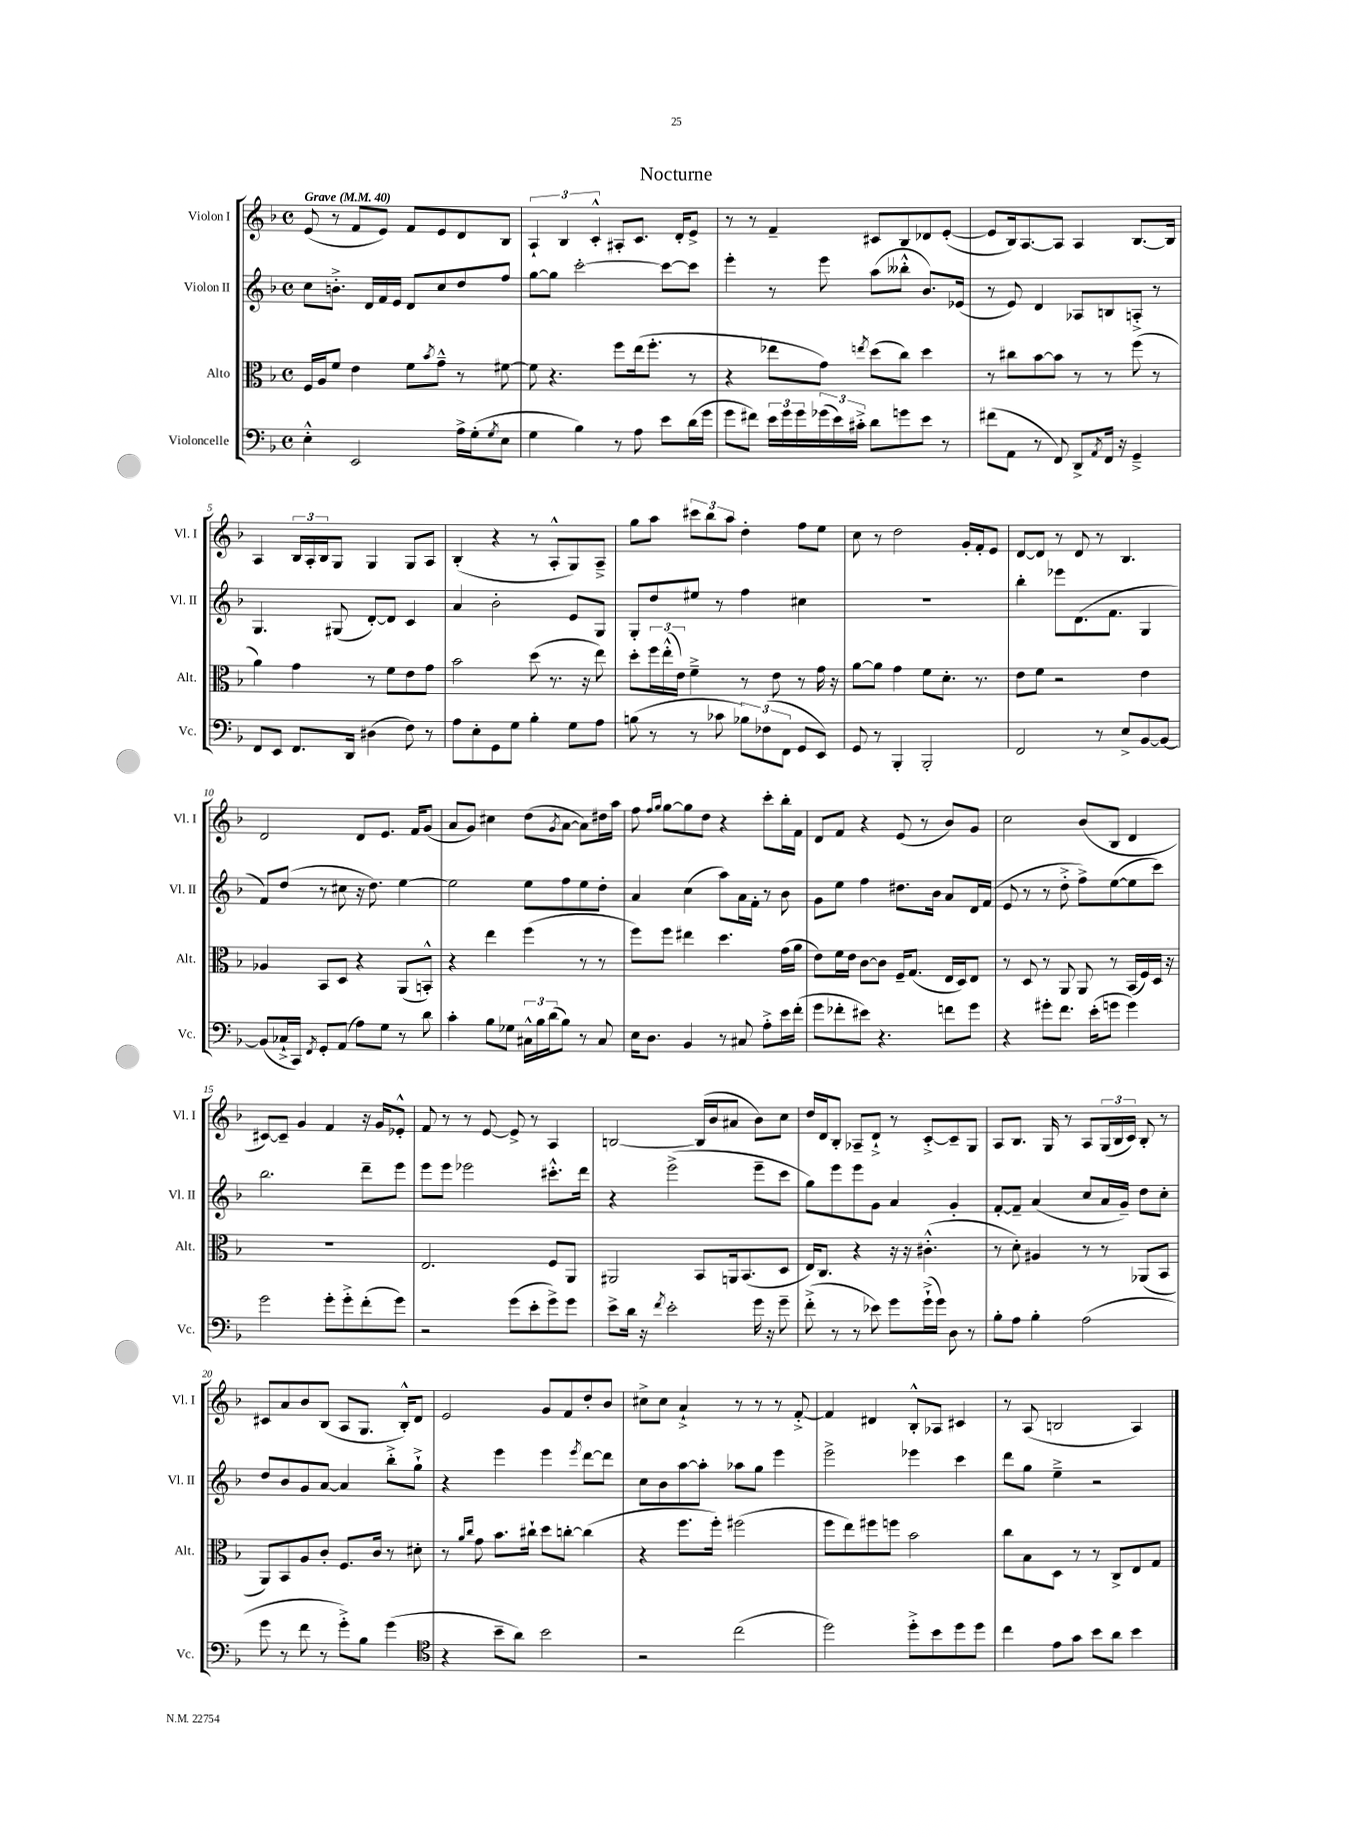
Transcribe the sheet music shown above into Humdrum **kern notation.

**kern	**kern	**kern	**kern
*staff4	*staff3	*staff2	*staff1
*clefF4	*clefC3	*clefG2	*clefG2
*k[b-]	*k[b-]	*k[b-]	*k[b-]
*M4/4	*M4/4	*M4/4	*M4/4
*met(c)	*met(c)	*met(c)	*met(c)
*MM40	*MM40	*MM40	*MM40
4E'^^\	16F/LL	8cc\L	(8e/
.	16A/J	.	.
.	8f/J	8.b'^\J	8r
2EE/	4e\	.	8f/L
.	.	16d/LL	.
.	.	16f/	8e/J)
.	.	16e/JJ	.
.	8f\L	8d/L	8f/L
.	8qb-/	.	.
.	8g~^^\J	8cc/	8e/
16A^\LL	8r	8dd/	8d/
(16G'\J	.	.	.
8qG/	.	.	.
8E\J	[8f#\	8ff/J	8B-/J
=	=	=	=
4G\	8f#\]	[8gg\L	6A`/
.	4.r	8gg\]J	.
.	.	.	6B-/
4B-\)	.	[2ccc'\	.
.	.	.	6c'^^/
8r	8ff\L	.	8A#'/L
8A\	(16ee\k	.	8.c/J
.	8.ff'\J	.	.
8e\L	.	8ccc\_L	.
.	.	.	16d'/LK
(16d\L	8r	8ccc\]J	8e^/J
16g\JJ	.	.	.
=	=	=	=
8g\L	4r	4eee'\	8r
8f#\J)	.	.	8r
24e\LL	8ee-\L	8r	4f~/
24g\	.	.	.
24g\	.	.	.
(24g-\	8g\J)	8eee\	.
24e\)	.	.	.
24c#'^\JJ	.	.	.
.	8qee/	.	.
8d\L	(8dd\L	(8aa\L	8c#/L
8g\	8cc\J)	8bb--'^^\J	8B-/
8e\J	4dd\	8.b-/L)	8d-/
8r	.	.	([8e'/J
.	.	(16e-/Jk	.
=	=	=	=
(8f#\L	8r	8r	8e/]L
8AA\J	8cc#\L	8e/)	16B-/k)
.	.	.	[8.A/
8r	[8b-\	4d/	.
8FF/)	8b-\]J	.	8A/]J
8DD^/L	8r	8A-/L	4A/
8qAA/	.	.	.
16FF/Jk	8r	8B/	.
16r	.	.	.
4GG~^/	(8ff\	8A'^/J	[8.B-/L
.	8r	8r	.
.	.	.	16B-/]Jk
=	=	=	=
8FF/L	4a\)	4.G/	4A/
8EE/J	.	.	.
8.FF/L	4g\	.	24B-/LL
.	.	.	24A'/
.	.	.	24B-/J
.	.	(8G#/	8G/J
16DD/Jk	.	.	.
(4D#\	8r	[8d'/L)	4G/
.	8f\L	8d/]J	.
8F\)	8e\	4c/	8G/L
8r	8g\J	.	8A/J
=	=	=	=
8A\L	2b-\	4a/	(4B-'/
8E'\	.	.	.
8GG\	.	2b-'\	4r
8G\J	.	.	.
4B-'\	(8dd\	.	8r
.	8.r	.	8A'^^/L
8G\L	.	8e/L	8G/)
.	16r	.	.
8A\J	8ee\)	8G/J	8A~^/J
=	=	=	=
(8B\	8dd'\L	8G'/L	8gg\L
8r	24ff\L	8dd/	8aa\J
.	(24ee'^^\	.	.
.	24e\JJ)	.	.
8r	4f~^\	8ee#/J	12ccc#\L
.	.	.	12bb-\
8c-\	.	8r	.
.	.	.	12aa\J
12B-\L)	8r	4ff\	4dd'\
(12F-\	.	.	.
.	8e\	.	.
12FF\J	.	.	.
8GG/L	8r	4cc#\	8ff\L
8EE/J)	16g\	.	8ee\J
.	16r	.	.
=	=	=	=
8GG/	[8a\L	1r	8cc\
8r	8a\]J	.	8r
4BBB-'/	4g\	.	2dd\
2BBB-'/	8f\L	.	.
.	8.d'\J	.	.
.	.	.	16g'/LL
.	8.r	.	16f'/J
.	.	.	8e/J
=	=	=	=
2FF/	8e\L	4bb-'\	[8d/L
.	8f\J	.	8d/]J
.	2r	8eee-\L	8r
.	.	(8.d\	8d/
8r	.	.	8r
.	.	8.f\J	.
8E^/L	.	.	4.B-/
[8BB-/	4e\	4G/	.
8BB-/_J	.	.	.
=	=	=	=
(8BB-/]L	4A-/	8f/L)	2d/
16C-`^/L	.	(8dd/J	.
16CC/JJ)	.	.	.
8qFF/	.	.	.
8GG'/L	8BB-/L	8r	.
(8AA/J	8D/J	8cc#\	.
8A\L)	4r	16r	8d/L
.	.	8.dd\)	.
8G\J	.	.	8.e/J
8r	(8AA/L	[4ee\	.
.	.	.	16f/LK
8d\	8BB'^^/J)	.	(8g/J
=	=	=	=
4c'\	4r	2ee\]	8a/L
.	.	.	8g/J)
8B-\L	4ee\	.	4cc#\
8G-\J	.	.	.
24C#^^\LL	(4ff\	8ee\L	(8dd\L
24B-\	.	.	.
(24d\J	.	.	.
.	.	.	8qg/
8B-\J)	.	8ff\	[8a\J
8r	8r	8ee\	8a\]L)
8C#/	8r	8dd'\J	16dd#\L
.	.	.	16aa\JJ
=	=	=	=
16E\LK	8ff\L)	4a/	8ff\
8.D\J	.	.	.
.	.	.	16qqff/LL
.	.	.	16qqgg/JJ
.	8ff\J	.	[8gg\L
4BB-/	4ee#\	(4cc\	8gg\]
.	.	.	8dd\J
8r	4.dd\	8aa\L)	4r
8C#/	.	16a\L	.
.	.	16f'\JJ	.
8A'^\L	.	8r	8ccc'\L
16e\L	(16g\LL	8b-\	16bb-'\L
(16f'\JJ	16a\JJ	.	16f\JJ
=	=	=	=
8g\L	8e\L)	8g\L	8d/L
8f-'\	16f\L	8ee\J	8f/J
.	16e\JJ	.	.
8e#\J)	[8c\L	4ff\	4r
4.r	8c\]J	.	.
.	16F~/LK	8.dd#\L	(8e/
.	(8.G/J	.	.
.	.	.	8r
.	.	16b-\Jk	.
8f\L	16E/LL	8a/L	8b-/L)
.	16D/J)	.	.
8g\J	8E/J	16d/L	8g/J
.	.	(16f/JJ	.
=	=	=	=
4r	8r	8e/	2cc\
.	8D/	8r	.
8g#'\L	8r	8r	.
8.f\J	8AA/	8dd'^\	.
.	8AA/	8ff^\L)	(8b-/L
(16e'\LK	.	.	.
8g\J	8r	([8ee\	8B-/J
4g\)	(16BB-/LL	8ee\]	4d/
.	16F/)	.	.
.	16D/JJ	8ccc\J)	.
.	16r	.	.
=	=	=	=
2g\	1r	2.bb-\	[8c#/L)
.	.	.	8c#~/]J
.	.	.	4g/
8g'\L	.	.	4f/
8g'^\	.	.	.
(8f'\	.	8ddd~\L	16r
.	.	.	16g/LK
8g\J)	.	8eee\J	8e-'^^/J
=	=	=	=
2r	2.E/	8eee\L	8f/
.	.	8eee\J	8r
.	.	2eee-\	8r
.	.	.	[8e/
(8g\L	.	.	8e^/]
8e'\	.	.	8r
8g^\)	8F/L	8.ccc#'^^\L	4A/
8g\J	8AA/J	.	.
.	.	16ddd\Jk	.
=	=	=	=
8e^\L	2AA#/	4r	[2B/
16d\Jk	.	.	.
16r	.	.	.
8qf/	.	.	.
2e'\	.	(2eee^\	.
.	8BB-/L	.	(16B/]LL
.	.	.	16b-/J
.	16AA/k	.	8a#/J
.	(8.BB-/	.	.
16g\	.	8eee~\L	8b-\L)
16r	.	.	.
8g~\	8D/J	8ccc\J	8cc\J
=	=	=	=
(8f'^\	16E/LK)	8gg\L)	16dd/LL
.	8.C/J	.	16d/J
8r	.	8eee\	8B-'/J
8r	4r	8eee\	8A-~/L
8e-\)	.	8g\J	8d`^/J
8g\L	16r	4a/	8r
.	16r	.	.
(16g`^\L	(4.c#'^^\	.	[8c'^/L
16g\JJ)	.	.	.
8D\	.	4g'/	8c~/]
8r	.	.	8G/J
=	=	=	=
8B-'\L	8r	[8f'/L	8A/L
8A\J	8d'\)	8f~/]J	8.B-/J
4B-'\	4A#/	(4a/	.
.	.	.	16G/
.	.	.	8r
(2A\	8r	8cc/L	8A/L
.	8r	16a/L	(24G/L
.	.	.	24B-/
.	.	16g~/JJ)	.
.	.	.	24c/JJ)
.	(8AA-/L	8dd\L	8B-'/
.	8BB-/J	8cc'\J	8r
=	=	=	=
8g\	8AA/L)	8dd/L	8c#/L
8r	8BB-/	8b-/	8a/
8f\	8A/	8g/	8b-/
8r	8c'/J	[8a/J	(8B-/J
8g'^\L)	8.F/L	4a/]	8A/L
8B-\J	.	.	8.G/J
.	16c/Jk	.	.
(4g\	8r	8bb-'^\L	.
.	.	.	16B-'^^/LK)
.	8d#'\	8gg`^\J	8d/J
=	=	=	=
*clefC4	*	*	*
4r	8r	4r	2e/
.	16qqa/LL	.	.
.	16qqcc/JJ	.	.
.	8g\	.	.
8b-~\L	8.b-\L	4eee\	.
8a\J)	.	.	.
.	16cc#`\Jk	.	.
2b-\	8dd\L	4eee\	8g/L
.	[8cc'\J	.	8f/
.	.	8qeee/	.
.	(4cc\]	[8ddd\L	8dd'/
.	.	8ddd\]J	8b-/J
=	=	=	=
2r	4r	8cc\L	8cc#^\L
.	.	8b-\	8cc#\J
.	8.ff\L	[8aa\	4a`^/
.	.	8aa'\]J	.
.	16ff'\Jk)	.	.
(2cc\	(2ff#\	8aa-\L	8r
.	.	8gg\J	8r
.	.	4eee\	8r
.	.	.	[8f'^/
=	=	=	=
2dd\)	8ff\L	2eee^\	4f/]
.	8ee\)	.	.
.	8ff#\	.	4d#/
.	8ff\J	.	.
8dd'^\L	2b-\	4eee-\	8B-'^^/L
8b-\	.	.	8A-/J
8dd\	.	4ccc\	4c#/
8dd\J	.	.	.
=	=	=	=
4cc\	8cc\L	8ddd\L	8r
.	8B-\	8gg\J	(8A/
8e\L	8D\J	4ee~^\	2B/
8g\J	8r	.	.
8b-\L	8r	2r	.
8a\J	8C^/L	.	.
4b-\	8E/	.	4A/)
.	8G/J	.	.
==	==	==	==
*-	*-	*-	*-
